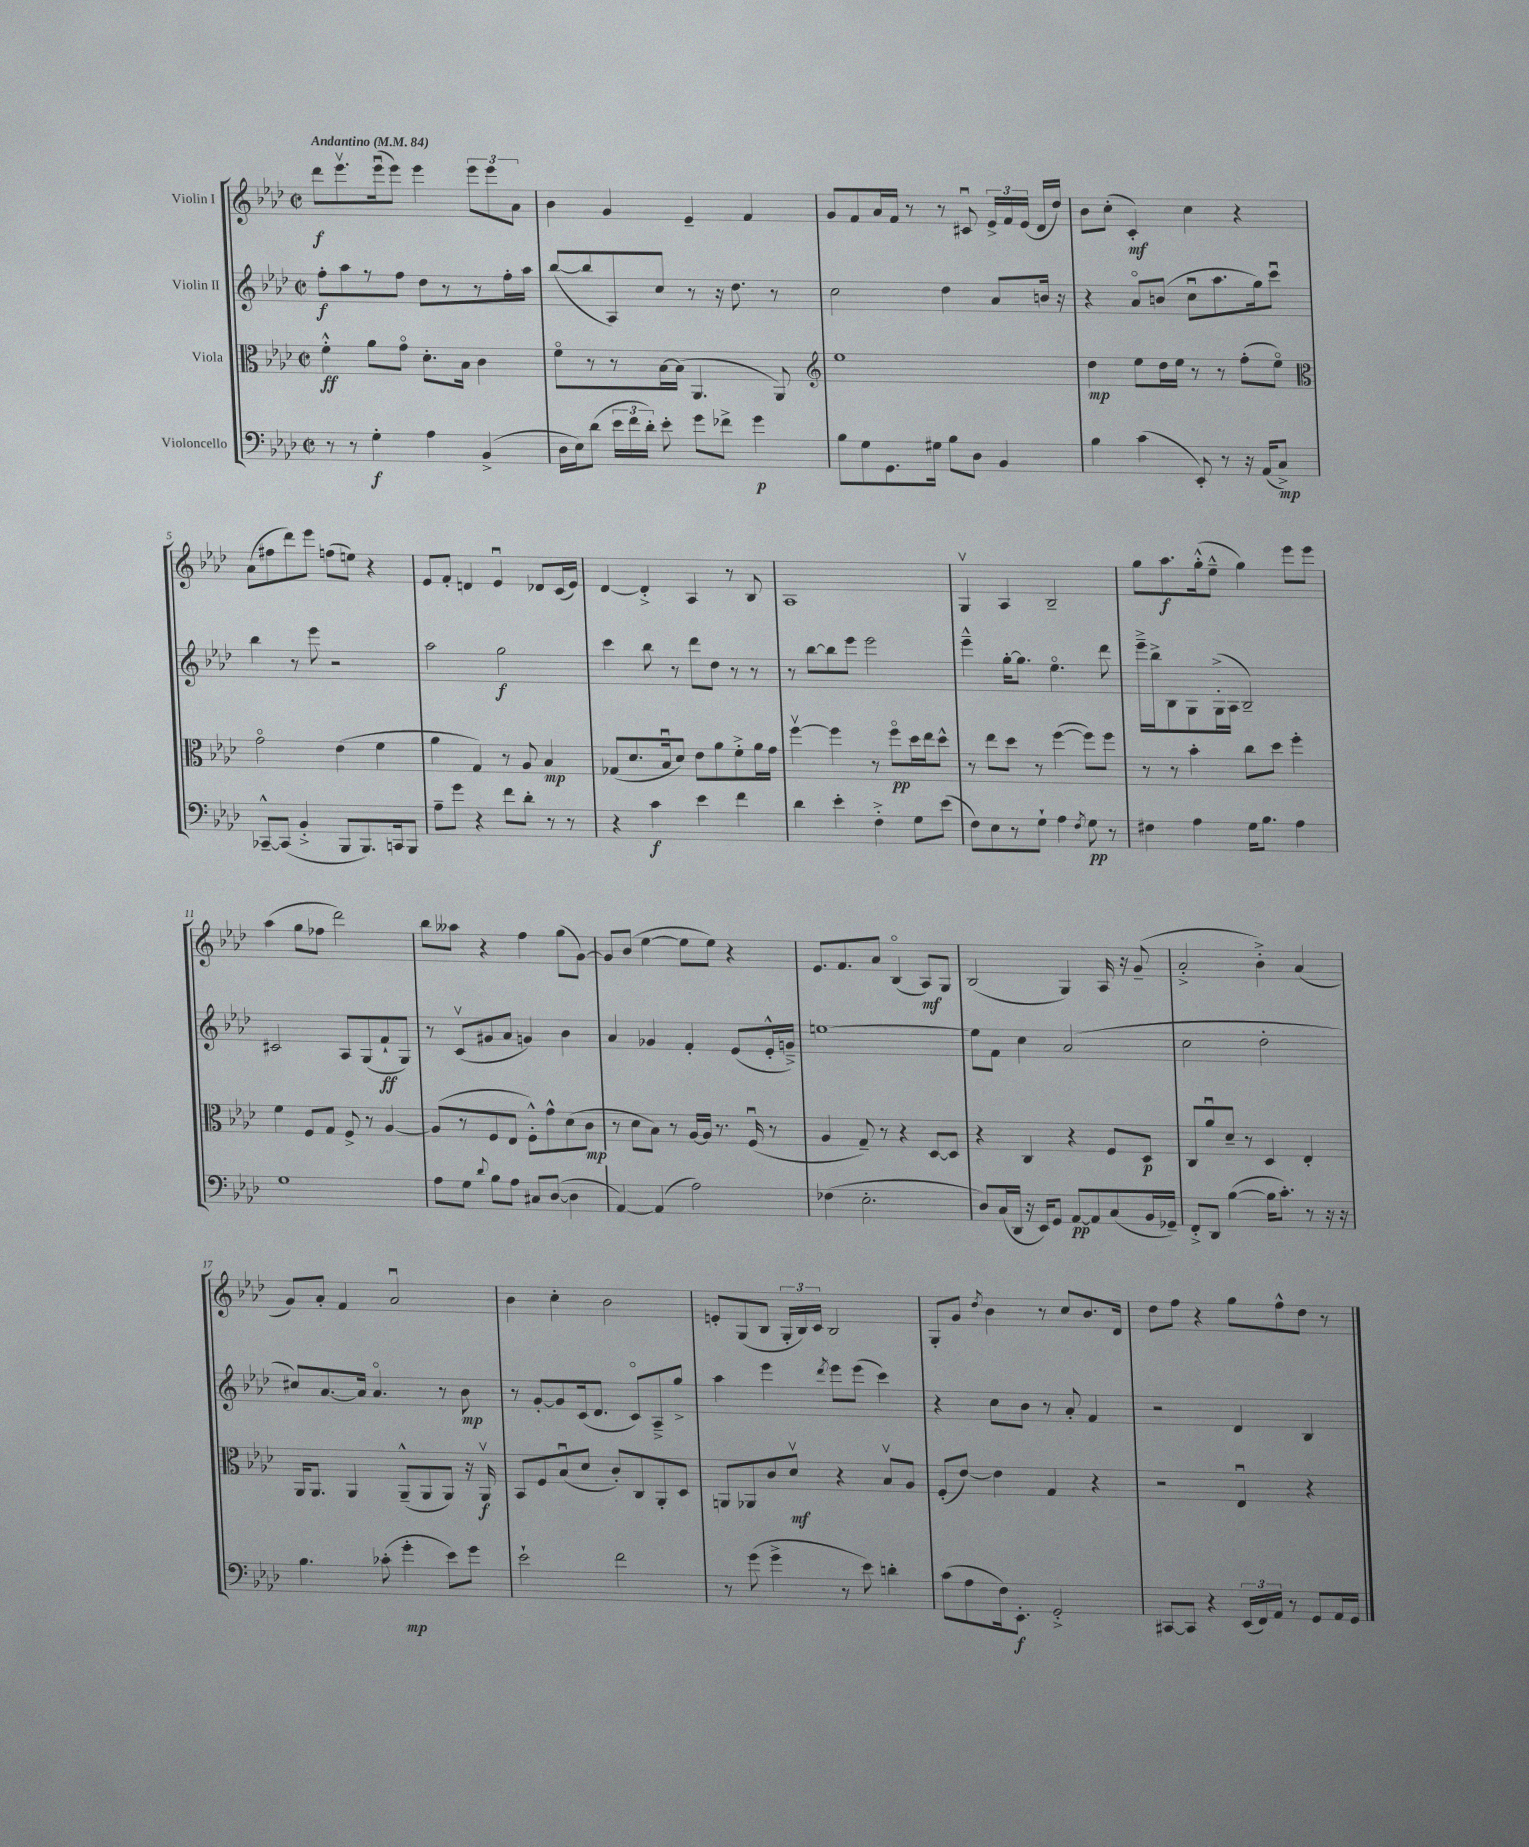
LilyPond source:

<<
\new StaffGroup <<
\new Staff = "s0" \with { instrumentName = "Violin I" } {
    \clef treble \key aes \major \defaultTimeSignature \time 2/2 \tempo "Andantino" 4 = 84
    \autoBeamOff des'''8[\f ees'''8.\upbow ees'''16\downbow( ees'''8]) ees'''4 \tuplet 3/2 { ees'''8[ ees'''8 aes'8] } |
    bes'4 g'4 ees'4-- f'4 |
    g'8[ f'8 aes'16 f'16] r8 r8 cis'8\downbow \tuplet 3/2 { ees'16[-> f'16 ees'16]( } des'16[ des''16]) |
    bes'8[ c''8]-.( c'4-.\mf) c''4 r4 |
    aes'8[( fis''8 des'''8) ees'''8] f''8[( e''8]) r4 |
    ees'8[ f'8]-. d'4 ees'4\downbow des'8[ c'16( ees'16]) |
    des'4~ des'4-.-> aes4 r8 bes8 |
    aes1 |
    g4\upbow aes4 bes2-- |
    g''8[ aes''8.\f g''16-.-^( ees''8]---^ g''4) ees'''8[ ees'''8] |
    aes''4( g''8[ fes''8] des'''2) |
    bes''8[ aeses''8] r4 f''4 g''8[( g'8]~) |
    g'8[ bes'8]( ees''4~ ees''8[ ees''8]) r4 |
    ees'8.[ f'8. aes'8] bes4\flageolet( aes8[\mf) g8] |
    bes2( g4) aes16 r16 g'8--( |
    aes'2-.-> bes'4-.->) aes'4( |
    g'8[) aes'8]-. f'4 aes'2\downbow |
    bes'4 c''4-. bes'2 |
    e'8[-. g8( bes8] \tuplet 3/2 { g16[-. bes16) c'16] } bes2 |
    g8[-. g'8] \acciaccatura { des''8 } bes'4 r8 c''8[ bes'8. des'16] |
    des''8[ f''8] r4 g''8[ f''8-^ des''8] r8 \bar "|." |
}
\new Staff = "s1" \with { instrumentName = "Violin II" } {
    \clef treble \key aes \major \defaultTimeSignature \time 2/2
    \autoBeamOff f''8[-.\f aes''8 r8 f''8] des''8[ r8 r8 f''16-. aes''16] |
    bes''8[~( bes''8 aes8) c''8] r8 r16 des''8. r8 |
    c''2 des''4 aes'8[ b'16] r16 |
    r4 aes'8[\flageolet b'8]( c''8[\downbow aes''8. g''16) c'''8]\downbow |
    bes''4 r8 ees'''8 r2 |
    aes''2 g''2\f |
    c'''4 bes''8 r8 des'''8[ des''8] r8 r8 |
    r8 bes''8[~ bes''8 ees'''8] ees'''2 |
    ees'''4---^ g''16[~-. g''8.] ees''4.\flageolet des'''8 |
    ees'''16[---> bes''16-> bes8 g8 g16-.->( aes16] bes2--) |
    cis'2 aes8[ g8( f'8-!\ff g8]) |
    r8 c'8[\upbow( gis'8 aes'8] g'4) bes'4 |
    aes'4 ges'4 f'4-. ees'8[( ees'16-.-^ g'16]--->) |
    e''1~ |
    e''8[ f'8] c''4 aes'2( |
    c''2 des''2-. |
    cis''8[) aes'8.~ aes'16] aes'4.\flageolet r8 bes'8\mp |
    r8 g'8[~-. g'8 c'16( des'8.] c'8[\flageolet) aes8---> g''8]-> |
    aes''4 ees'''4 \acciaccatura { des'''8 } ees'''8[ ees'''8]( c'''4) |
    r4 c''8[ bes'8] r8 aes'8-. f'4 |
    r2 des'4 bes4 \bar "|." |
}
\new Staff = "s2" \with { instrumentName = "Viola" } {
    \clef alto \key aes \major \defaultTimeSignature \time 2/2
    \autoBeamOff f'4-.-^\ff aes'8[ g'8]\flageolet des'8.[-. bes16] c'4 |
    f'8[\flageolet r8 r8 bes16~ bes16]( aes,4. aes,8) |
    \clef treble ees''1 |
    des''4\mp ees''8[ des''16 ees''16] r8 r8 f''8[-.( ees''8]\flageolet) |
    \clef alto g'2\flageolet ees'4( f'4 |
    aes'4 g4) r8 aes8 bes4\mp |
    ges8[( des'8. bes16\downbow des'8]) ees'8[ aes'8 f'8-.-> aes'16 g'16] |
    f''4~\upbow f''4 r8 f''8[\flageolet\pp des''16 ees''16 des''8]-^ |
    r8 ees''8[ des''8] r8 f''4~( f''8[) f''8] |
    r8 r8 bes'4-. c''8[ des''8] f''4-. |
    f'4 f8[ g8] f8-> r8 aes4~ |
    aes8[( r8 f8 ees8] f8[-.-^) g'8-^ des'8( c'8]\mp |
    r8 des'8[ bes8]) r8 aes16[~ aes16] r8. f16\downbow( r8 |
    aes4 g8--) r8 r4 des8[~ des8] |
    r4 c4 r4 f8[ des8]\p |
    c8[ aes'8\downbow des'8]-- r8 des4 ees4-. |
    aes,16[ aes,8.] aes,4 aes,8[---^( aes,8 aes,8]) r16 aes,16\upbow\f |
    bes,8[ f8 bes8\downbow( des'8] c'8[-.) c8 aes,8-. des8] |
    a,8[ aes,8 c'8 des'8]\upbow\mf r4 bes8[\upbow aes8] |
    f8[-.( ees'8]~) ees'4 g4 r4 |
    r2 ees4\downbow r4 \bar "|." |
}
\new Staff = "s3" \with { instrumentName = "Violoncello" } {
    \clef bass \key aes \major \defaultTimeSignature \time 2/2
    \autoBeamOff r8 r8 g4-.\f aes4 bes,4->( |
    des16[ ees16) des'8]( \tuplet 3/2 { ees'16[ f'16 des'16]-.) } ees'8-. g'8[ fes'8]-> g'4\p |
    bes8[ g8 g,8. gis16] bes8[ des8] bes,4 |
    bes4 c'4( ees,8-.) r8 r16 aes,16[( c8]->\mp) |
    ces,8[~---^ ces,8]( bes,4-.-> bes,,8[ bes,,8.) c,16 bes,,8] |
    aes8[-- g'8] r4 f'8[ des'8]-. r8 r8 |
    r4 c'4\f ees'4 f'4 |
    des'4 ees'4-. f4-.-> g8[ ees'8]( |
    f8[) ees8 r8 g8]-! aes4 \acciaccatura { f8 } g8\pp r8 |
    fis4 aes4 g16[ bes8.] aes4 |
    g1 |
    aes8[ g8] \appoggiatura { des'8 } bes8[ aes8] cis8[ des8]~( des4 |
    aes,4~) aes,4( aes2) |
    fes4( ees2.-. |
    des8[) c16( des,16] r16 ees,16[) g,8] aes,8[~\pp aes,8 c8( bes,16 ges,16]--) |
    f,8[-.-> des,8] bes4~( bes16[ c'8.]-.) r8 r16 r16 |
    bes4. ces'8-.( g'4-.\mp ees'8[) g'8] |
    ees'2-! f'2 |
    r8 g'8( g'4-> r8 ees'8) d'4-. |
    c'8[( aes8 f16) ees,8.]-.\f g,2-.-> |
    cis,8[~ cis,8] r4 \tuplet 3/2 { ees,16[( f,16) aes,16] } r8 g,8[ aes,16 g,16] \bar "|." |
}
>>
>>
